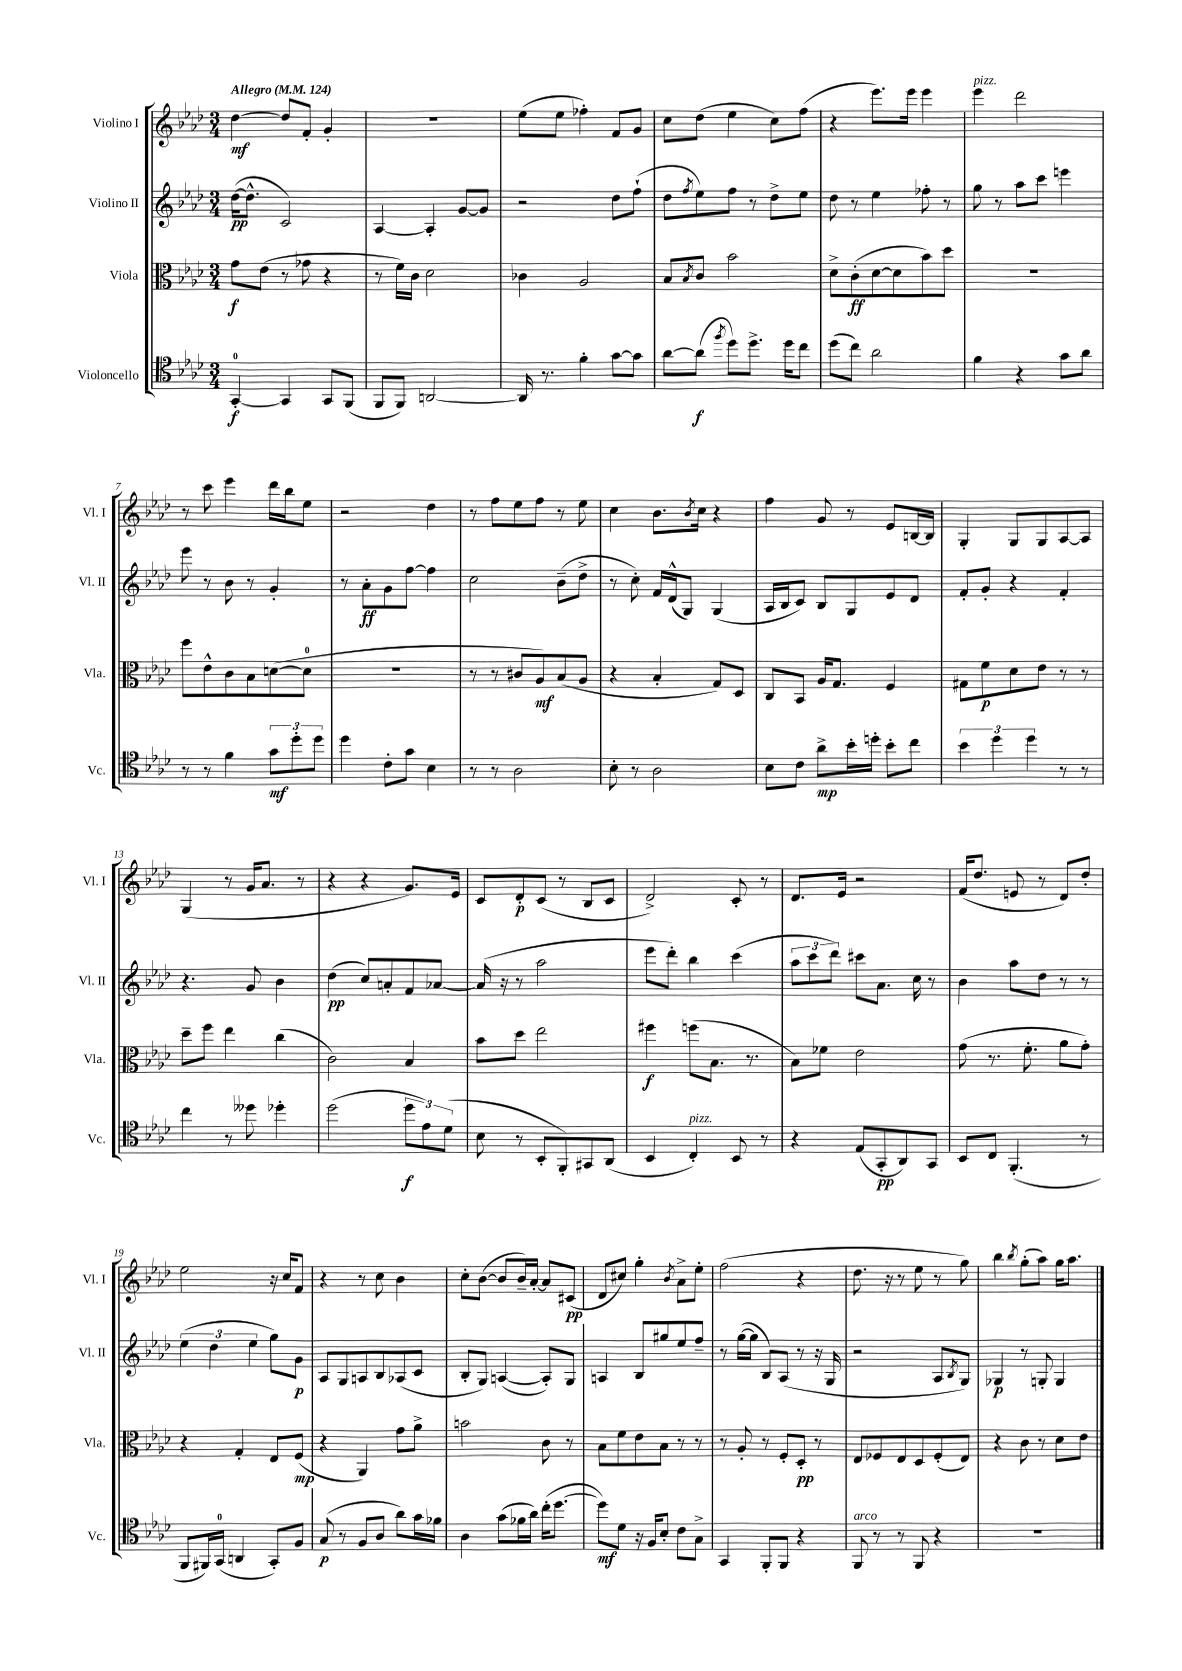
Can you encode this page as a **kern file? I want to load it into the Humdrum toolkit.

**kern	**kern	**kern	**kern
*staff4	*staff3	*staff2	*staff1
*clefC4	*clefC3	*clefG2	*clefG2
*k[b-e-a-d-]	*k[b-e-a-d-]	*k[b-e-a-d-]	*k[b-e-a-d-]
*M3/4	*M3/4	*M3/4	*M3/4
*MM124	*MM124	*MM124	*MM124
[4GG'	8g	([16dd-	[4dd-
.	.	8.dd-^^]	.
.	(8e-	.	.
4GG]	8r	2c)	8dd-]
.	8g-	.	8f'
8GG	4r	.	4g'
(8FF	.	.	.
=	=	=	=
8FF	8r	[4A-	2.r
8FF)	16f)	.	.
.	16c	.	.
[2AA	2d-	4A-']	.
.	.	[8g	.
.	.	8g]	.
=	=	=	=
16AA]	4c-	2r	(8ee-
8.r	.	.	.
.	.	.	8ee-
4f'	2A-	.	4ff-')
[8g	.	8dd-	8f
8g]	.	(8ff`	8g
=	=	=	=
[8a-	8B-	8dd-	8cc
.	8qB-	8qff	.
(8a-]	8c	8ee-)	(8dd-
8qff	.	.	.
8dd-)	2b-	8ff	4ee-
8.dd-^	.	8r	.
.	.	8dd-^	8cc)
16dd-	.	.	.
8cc	.	8ee-	(8ff
=	=	=	=
(8dd-	8d-^	8dd-	4r
8cc)	(8c'	8r	.
2a-	[8d-	4ee-	8.eee-)
.	8d-]	.	.
.	.	.	16eee-
.	8b-)	8ff-'	4eee-
.	8dd-	8r	.
=	=	=	=
4f	2.r	8gg	4eee-
.	.	8r	.
4r	.	8aa-	2ddd-
.	.	8ccc	.
8g	.	4eee	.
8a-	.	.	.
=	=	=	=
8r	8ff	8eee-	8r
8r	8e-^^	8r	8ccc
4f	8c	8b-	4eee-
.	8B-	8r	.
12g	([8d	4g'	16ddd-
.	.	.	16bb-
12dd-'	.	.	.
.	8d]	.	8ee-
12dd-	.	.	.
=	=	=	=
4dd-	2.r	8r	2r
.	.	8a-'	.
8c'	.	8g	.
8g	.	[8ff	.
4B-	.	4ff]	4dd-
=	=	=	=
8r	8r	2cc	8r
8r	8r	.	8ff
2A-	8c#	.	8ee-
.	8A-)	.	8ff
.	(8B-	(8b-~	8r
.	8A-	8dd-^	8ee-
=	=	=	=
8B-'	4r	8r	4cc
8r	.	8cc')	.
2A-	4B-'	16f	8.b-
.	.	(16d-^^	.
.	.	8G)	.
.	.	.	8qb-
.	.	.	16cc
.	8G)	(4G	4r
.	8D-	.	.
=	=	=	=
8B-	8C	16A-	4ff
.	.	16B-	.
8c	8BB-	8c)	.
8a-^	16A-	8B-	8g
.	8.G	.	.
16b-'	.	8G	8r
16dd'	.	.	.
8b-'	4F	8e-	8e-
8cc	.	8d-	[16B
.	.	.	16B]
=	=	=	=
6b-	8G#	8f'	4G'
.	8f	8g'	.
6dd-	.	.	.
.	8d-	4r	8G
6dd-	.	.	.
.	8e-	.	8G
8r	8r	4f'	[8A-
8r	8r	.	8A-]
=	=	=	=
4cc	8dd-~	4.r	(4G
.	8ff	.	.
8r	4ee-	.	8r
8dd--	.	8g	16g
.	.	.	8.a-
4dd-'	(4cc	4b-	.
.	.	.	8r
=	=	=	=
(2dd-	2c)	(4dd-	4r
.	.	8cc)	4r
.	.	8a'	.
12dd-	4B-	8f	8.g)
12e-)	.	.	.
.	.	[8a-	.
(12d-	.	.	.
.	.	.	16e-
=	=	=	=
8B-	8b-	(16a-]	8c
.	.	16r	.
8r	8dd-	8r	8d-'
8BB-'	2ee-	2aa-	(8c
8FF')	.	.	8r
8GG#	.	.	8B-
(8AA-	.	.	8c
=	=	=	=
4BB-	4ff#	8eee-	2d-^)
.	.	8ddd-')	.
4C')	(8ff	4bb-	.
.	8.B-	.	.
8BB-	.	(4ccc	8c'
.	8.r	.	.
8r	.	.	8r
=	=	=	=
4r	8B-)	12aa-	8.d-
.	.	12ccc	.
.	8f-	.	.
.	.	12ddd-)	.
.	.	.	16e-
(8E-	2e-	8ccc#	2r
8GG'	.	8.a-	.
8AA-)	.	.	.
.	.	16cc	.
8GG	.	8r	.
=	=	=	=
8BB-	(8g	4b-	(16f
.	.	.	8.dd-
8C	8.r	.	.
(4.FF'	.	8aa-	8e
.	8.f'	.	.
.	.	8dd-	8r
.	8a-	8r	8d-)
8r	8g')	8r	8dd-'
=	=	=	=
8FF	4r	(6ee-	2ee-
16FF#)	.	.	.
.	.	6dd-	.
(16GG	.	.	.
4AA	4G'	.	.
.	.	6ee-	.
8GG')	8E-	8gg)	16r
.	.	.	16cc
8F	(8F	8g	8f
=	=	=	=
(8G	4r	8A-	4r
8r	.	8G	.
8F	4AA-)	8A	8r
8A-	.	8B-	8cc
8a-)	8g	(8A-	4b-
16g	8a-^	8c	.
16f-	.	.	.
=	=	=	=
4A-	2b	8B-'	8cc'
.	.	8G)	([8b-
(8g	.	([4A	8b-]
16f-	.	.	16b-~)
16a-)	.	.	[16a-'
(16cc'	8c	8A'])	8a-]
[8.dd-	.	.	.
.	8r	8G	(8c#
=	=	=	=
8dd-])	8B-	4A	8d-
8d-	8f	.	8cc#)
16r	8e-	8B-	4gg'
16F	.	.	.
8B-'	8B-	8gg#	.
.	.	.	8qb-
8c	8r	8ee-	8a-^
8G^	8r	8ff~	8ee-'
=	=	=	=
4GG	8r	8r	(2ff
.	8A-'	([16gg	.
.	.	16gg]	.
8FF'	8r	8B-)	.
8FF	8F'	(8A-	.
4r	8D-'	8r	4r
.	8r	16r	.
.	.	16G	.
=	=	=	=
8FF	8E-	2r	8.dd-
8r	8F-	.	.
.	.	.	16r
8r	8E-	.	8r
8FF	8D-	.	8ee-
4r	(8F-'	8A-	8r
.	.	8qB-	.
.	8E-)	8G)	8gg)
=	=	=	=
2.r	4r	4G-	4bb-
.	.	.	8qbb-
.	8c	8r	(8gg'
.	8r	8G'	8aa-)
.	8d-	4G	16gg
.	.	.	8.aa-
.	8e-	.	.
==	==	==	==
*-	*-	*-	*-
